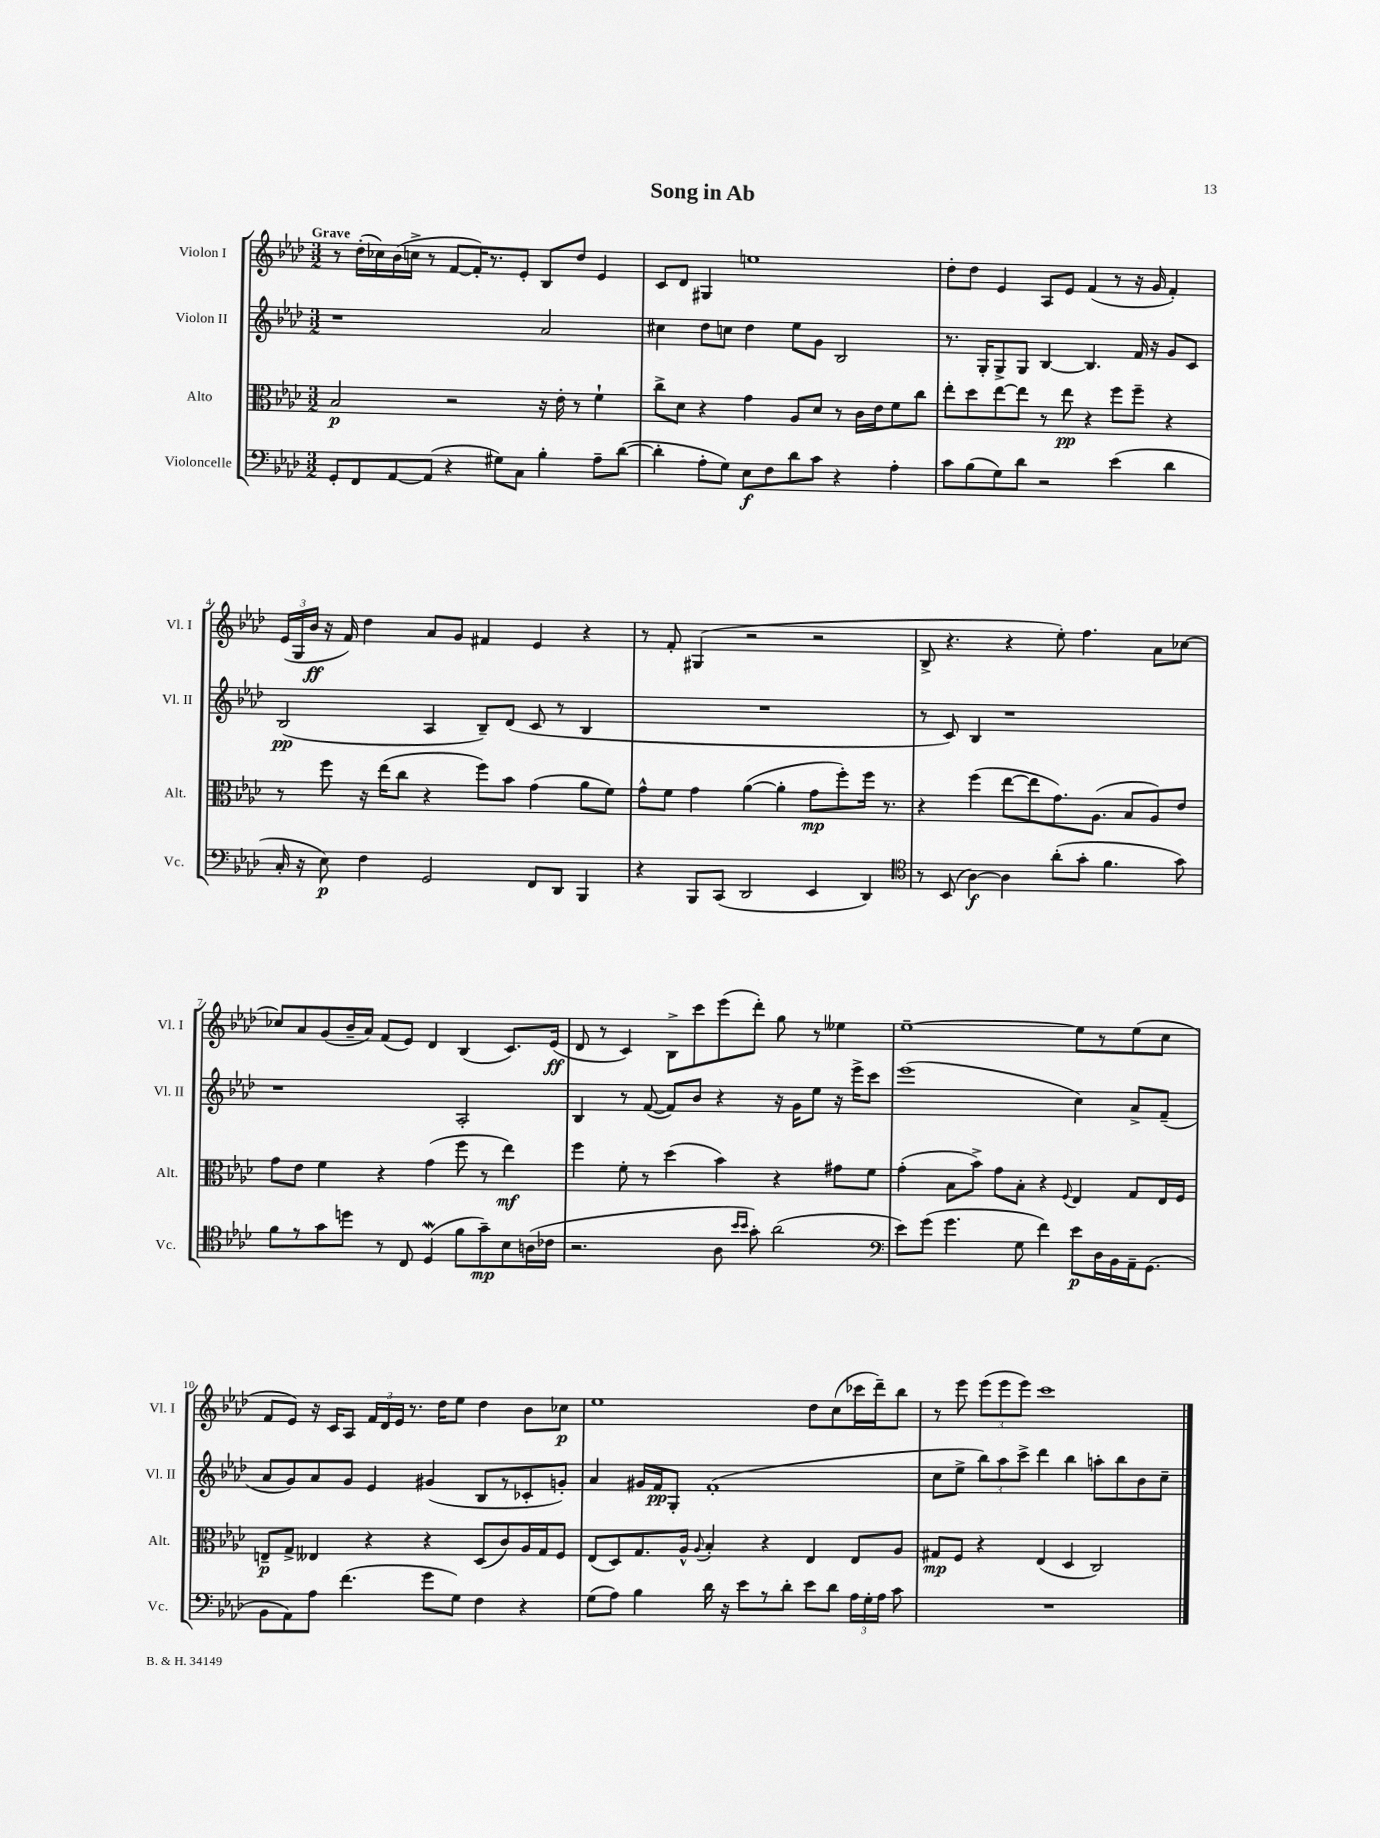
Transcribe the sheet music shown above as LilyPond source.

\header { title = "Song in Ab" }
<<
\new StaffGroup <<
\new Staff = "s0" \with { instrumentName = "Violon I" shortInstrumentName = "Vl. I" } {
    \clef treble \key aes \major \numericTimeSignature \time 3/2 \tempo "Grave"
    \autoBeamOff r8 des''16[-.( ces''16) bes'16( c''16]-> r8 f'8[~ f'16-.) r8. ees'8]-. bes8[ des''8] ees'4 |
    c'8[ des'8] gis4 e''1 |
    des''8[-. des''8] ees'4 aes8[ ees'8] f'4( r8 r16 g'16 f'4-.) |
    \tuplet 3/2 { ees'16[( g16 bes'16]\ff } r16 f'16) des''4 aes'8[ g'8] fis'4 ees'4 r4 |
    r8 f'8-. gis4( r2 r2 |
    bes8-> r4. r4 ees''8-.) f''4. aes'8[ ces''8]~ |
    ces''8[ aes'8 g'8( bes'16-- aes'16]) f'8[( ees'8]) des'4 bes4( c'8.[) ees'16]\ff( |
    des'8 r8 c'4) bes8[-> c'''8 ees'''8( des'''8]-.) g''8 r8 eeses''4 |
    ees''1~-- ees''8[ r8 ees''8( c''8] |
    f'8[ ees'8]) r16 c'16[ aes8] \tuplet 3/2 { f'16[ des'16 ees'16] } r8. des''16[ ees''8] des''4 bes'8[ ces''8]\p |
    ees''1 des''8[ c''8( ces'''16 des'''16--) bes''8] |
    r8 ees'''8 \tuplet 3/2 { ees'''8[( ees'''8 ees'''8]) } c'''1 \bar "|." |
}
\new Staff = "s1" \with { instrumentName = "Violon II" shortInstrumentName = "Vl. II" } {
    \clef treble \key aes \major \numericTimeSignature \time 3/2
    \autoBeamOff r1 aes'2 |
    cis''4 des''8[ c''8] des''4 ees''8[ g'8] bes2 |
    r8. g16[-. g8-> g8] bes4~ bes4. f'16 r16 g'8[ c'8] |
    bes2\pp( aes4 bes8[--) des'8]( c'8 r8 bes4 |
    R1. |
    r8 c'8) bes4 r1 |
    r1 aes2-. |
    bes4 r8 f'8~( f'8[) bes'8] r4 r16 g'16[ ees''8] r16 ees'''16[-> c'''8] |
    ees'''1( c''4) aes'8[-> f'8]--( |
    aes'8[ g'8) aes'8 g'8] ees'4 gis'4( bes8[ r8 ces'8-. g'8]-.) |
    aes'4 gis'16[ f'16\pp g8]-. f'1-.( |
    c''8[ ees''8]-> \tuplet 3/2 { bes''8[) aes''8 c'''8]-> } des'''4 bes''4 a''8[-. bes''8 bes'8 c''8]-- \bar "|." |
}
\new Staff = "s2" \with { instrumentName = "Alto" shortInstrumentName = "Alt." } {
    \clef alto \key aes \major \numericTimeSignature \time 3/2
    \autoBeamOff bes2\p r2 r16 ees'16-. r8 f'4-! |
    c''8[-> des'8] r4 g'4 aes8[ des'8] r8 c'16[ ees'16 f'8 c''8] |
    ees''8[-. des''8 ees''8~ ees''8] r8 ees''8\pp r4 f''8[ f''8]-- r4 |
    r8 f''8 r16 ees''16[( c''8] r4 f''8[) bes'8] g'4( aes'8[ f'8]) |
    g'8[-^ f'8] g'4 aes'4~( aes'4-. g'8[\mp f''8-.) f''16] r8. |
    r4 f''4( ees''8[~ ees''8 g'8.) aes8.]( bes8[ aes8) ees'8] |
    g'8[ ees'8] f'4 r4 g'4( f''8 r8 ees''4\mf) |
    f''4 f'8-. r8 des''4( bes'4) r4 gis'8[ f'8] |
    g'4-.( bes8[ bes'8]->) g'8[ bes8]-. r4 \appoggiatura { f8 } ees4 g8[ ees16 f16] |
    e8[--\p g8]-> eeses4 r4 r4 des8[( c'8) aes16 g16 f8] |
    ees8[( des8) g8. aes16]-^ \appoggiatura { aes8 } bes4-. r4 ees4 ees8[ aes8] |
    gis8[\mp f8] r4 ees4( des4 c2) \bar "|." |
}
\new Staff = "s3" \with { instrumentName = "Violoncelle" shortInstrumentName = "Vc." } {
    \clef bass \key aes \major \numericTimeSignature \time 3/2
    \autoBeamOff g,8[-. f,8 aes,8~ aes,8]( r4 gis8[) c8] bes4-. aes8[-- des'8]~( |
    des'4-. aes8[-. g8]) ees8[\f f8 des'8 c'8] r4 aes4-. |
    c'8[ bes8( g8) des'8] r2 ees'4( des'4 |
    c16-. r16 ees8\p) f4 g,2 f,8[ des,8] bes,,4 |
    r4 bes,,8[ c,8]( des,2 ees,4 des,4) |
    \clef tenor r8 bes,8( aes4~\f) aes4 aes'8[-.( g'8]-. f'4. g'8) |
    f'8[ r8 g'8 d''8] r8 c8 des4\mordent( f'8[ g'8--\mp) bes8 a16( ces'16] |
    r2. aes8 \grace { bes'16[ bes'16] } g'8-.) aes'2( |
    \clef bass ees'8[) g'8]( g'4. g8 f'4) ees'8[\p des16 bes,16 aes,16-- g,8.]( |
    bes,8[ aes,8) aes8] f'4.( g'8[ g8]) f4 r4 |
    g8[( aes8]) bes4 des'16 r16 ees'8[ r8 des'8]-. ees'8[ des'8] \tuplet 3/2 { aes16[ g16-. aes16] } c'8 |
    R1. \bar "|." |
}
>>
>>
